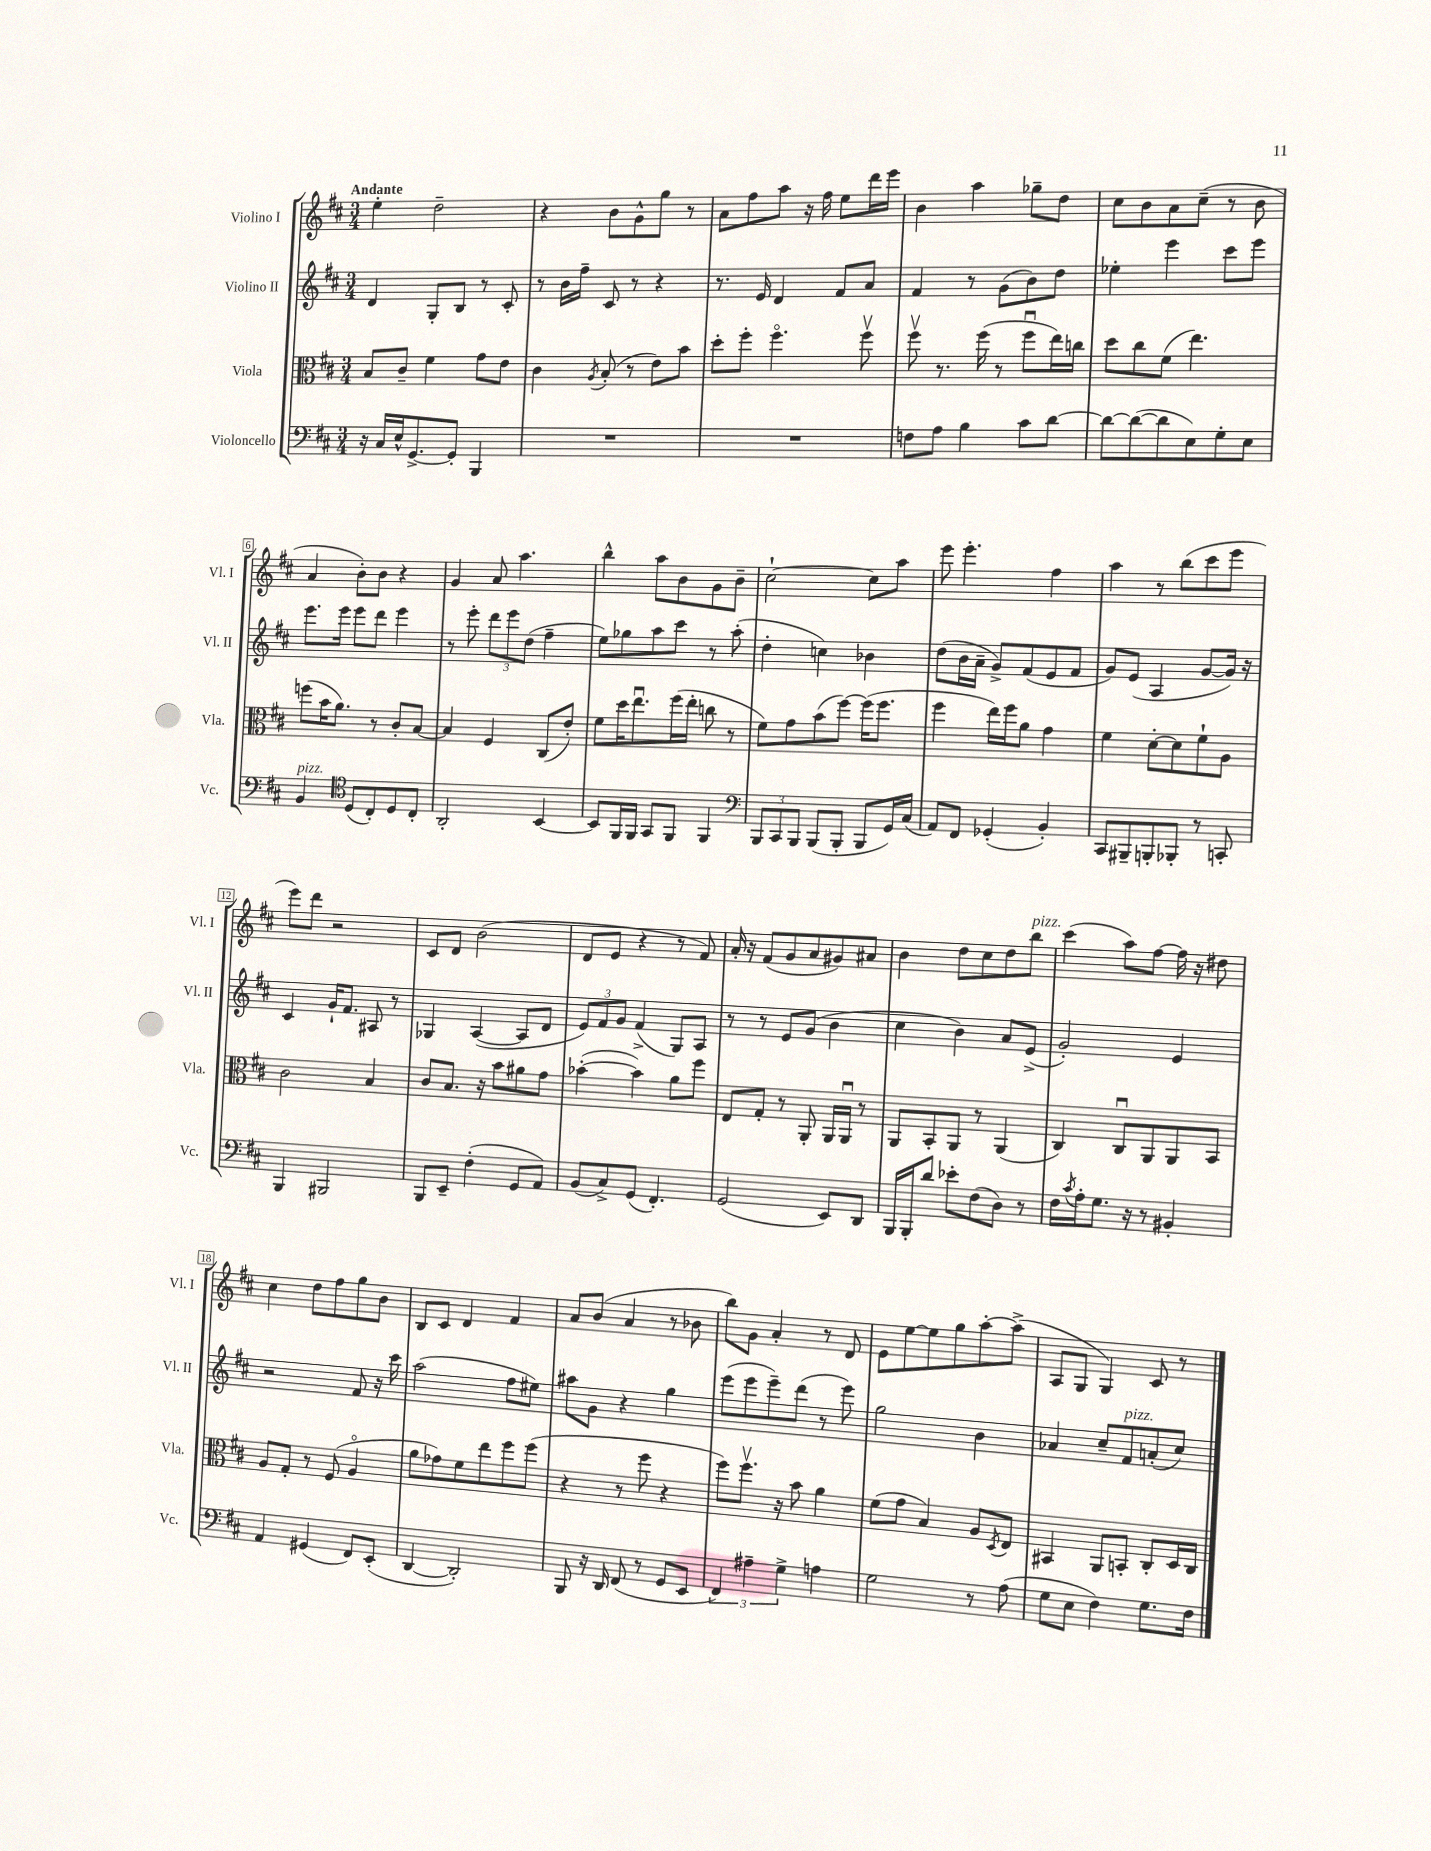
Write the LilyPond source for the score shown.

<<
\new StaffGroup <<
\new Staff = "s0" \with { instrumentName = "Violino I" shortInstrumentName = "Vl. I" } {
    \clef treble \key d \major \numericTimeSignature \time 3/4 \tempo "Andante"
    e''4-. d''2-- |
    r4 b'8 g'8-^ g''8 r8 |
    a'8 fis''8 a''8 r16 fis''16 e''8 d'''16 e'''16 |
    b'4 a''4 ges''8-- d''8 |
    cis''8 b'8 a'8 cis''8--( r8 b'8 |
    a'4 b'8-.) b'8 r4 |
    g'4 a'8 a''4. |
    b''4-^ a''8 b'8 g'8 b'8-- |
    cis''2~-! cis''8 a''8 |
    e'''8 e'''4.-. fis''4 |
    a''4 r8 b''8( cis'''8 e'''8 |
    e'''8) d'''8 r2 |
    cis'8 d'8 b'2( |
    d'8 e'8 r4 r8 fis'8) |
    a'16-. r16 fis'8( g'8 a'8 gis'8) ais'8 |
    b'4 d''8 cis''8 d''8 b''8^\markup { \italic "pizz." } |
    cis'''4( a''8) fis''8~ fis''16 r16 dis''8 |
    cis''4 d''8 fis''8 g''8 b'8 |
    b8 cis'8 d'4 fis'4 |
    a'8 b'8( a'4 r8 bes'8 |
    b''8) g'8 a'4-. r8 d'8 |
    e'8 e''8~ e''8 g''8 a''8~-. a''8->( |
    a8 g8 g4) cis'8 r8 \bar "|." |
}
\new Staff = "s1" \with { instrumentName = "Violino II" shortInstrumentName = "Vl. II" } {
    \clef treble \key d \major \numericTimeSignature \time 3/4
    d'4 g8-. b8 r8 cis'8-. |
    r8 b'16 fis''16-- cis'8 r8 r4 |
    r8. e'16 d'4 fis'8 a'8 |
    fis'4 r8 g'8( b'8) d''8 |
    ees''4-. e'''4 cis'''8 e'''8 |
    e'''8. e'''16 e'''8 d'''8 e'''4 |
    r8 e'''8-. \tuplet 3/2 { d'''8 e'''8 d''8( } fis''4-- |
    e''8) ges''8 a''8 cis'''8 r8 a''8-.( |
    d''4-. c''4) bes'4 |
    d''8( b'16 a'16-- g'8->) fis'8( e'8 fis'8 |
    g'8) e'8( a4 g'8~ g'16) r16 |
    cis'4 g'16-! fis'8. ais8 r8 |
    ges4 a4~( a8 d'8 |
    \tuplet 3/2 { e'8) fis'8 g'8 } fis'4->( g8) a8 |
    r8 r8 e'8 g'8( b'4 |
    cis''4 b'4) a'8 e'8->( |
    g'2-.) e'4 |
    r2 fis'8 r16 cis'''16 |
    a''2( fis''8 eis''8) |
    ais''8 g'8 r4 g''4 |
    e'''8( e'''8 e'''8--) d'''8( r8 e'''8) |
    g''2 b'4 |
    aes'4 cis''8-- fis'8^\markup { \italic "pizz." } a'8-.( cis''8) \bar "|." |
}
\new Staff = "s2" \with { instrumentName = "Viola" shortInstrumentName = "Vla." } {
    \clef alto \key d \major \numericTimeSignature \time 3/4
    b8 cis'8-- fis'4 g'8 e'8 |
    cis'4 \acciaccatura { a8 } b8-.( r8 e'8) b'8 |
    d''8-. fis''8-. fis''4.\flageolet fis''8\upbow |
    fis''8\upbow r8. fis''16( r8 fis''8\downbow e''16) c''16 |
    d''8 cis''8 fis'8( e''4.) |
    f''8( b'16 a'8.) r8 cis'8-. b8~ |
    b4 fis4 cis8( e'8-.) |
    fis'8 d''16 e''8.\downbow fis''16( e''16-. c''8 r8 |
    fis'8) g'8 b'8( fis''8~) fis''16( fis''8. |
    fis''4 e''16) fis''16 a'8 g'4 |
    fis'4 d'8~-. d'8 fis'8-! a8 |
    cis'2 b4 |
    cis'8 b8. r16 b'8 ais'8 g'8 |
    bes'4~-.( bes'4) a'8 fis''8 |
    e8 g8-. r8 a,8-. a,16 a,16\downbow r8 |
    a,8 b,8-. a,8 r8 a,4( |
    cis4) cis8\downbow a,8 a,8 b,8 |
    a8 g8-. r8 fis8( a4\flageolet |
    a'8 ges'8) fis'8 e''8 fis''8 fis''8( |
    r4 r8 fis''8 r4 |
    fis''8) fis''8.\upbow r16 b'8 a'4 |
    fis'8( g'8 b4) a8 \acciaccatura { d8 } e8 |
    bis,4 a,8 b,8-. cis8-. d16 cis16 \bar "|." |
}
\new Staff = "s3" \with { instrumentName = "Violoncello" shortInstrumentName = "Vc." } {
    \clef bass \key d \major \numericTimeSignature \time 3/4
    r16 cis16 e16-^ g,8.~-> g,8-. b,,4 |
    R2. |
    R2. |
    f8 a8 b4 cis'8 d'8~ |
    d'8~ d'8~( d'8 e8) g8-. e8 |
    b,4^\markup { \italic "pizz." } \clef tenor d8( cis8-.) d8 cis8-. |
    a,2-. b,4~ |
    b,8 fis,16 fis,16 g,8 fis,8 fis,4 |
    \clef bass \tuplet 3/2 { b,,8 cis,8 b,,8 } b,,8( b,,8-. b,,8 g,16) cis16( |
    a,8) fis,8 ges,4-.( b,4-.) |
    cis,8 bis,,8-- b,,8-. bes,,8-. r8 c,8-. |
    b,,4 bis,,2 |
    b,,8 e,8-- fis4-.( g,8 a,8) |
    b,8( cis8->) g,8( fis,4.-.) |
    g,2( e,8) d,8 |
    b,,16 b,,16-. d'8 ees'8-. fis8( d8) r8 |
    fis16 \acciaccatura { cis'8 } a16-. g8. r16 r8 bis,4-. |
    a,4 gis,4( fis,8) e,8-.( |
    d,4~ d,2-.) |
    b,,8 r16 d,16 fis,8( r8 g,8 e,8 |
    \tuplet 3/2 { fis,4) ais4-- g4-> } a4 |
    g2 r8 a8( |
    g8 e8 fis4) g8. fis16 \bar "|." |
}
>>
>>
\layout { \context { \Score \override BarNumber.stencil = #(make-stencil-boxer 0.1 0.3 ly:text-interface::print) } }
